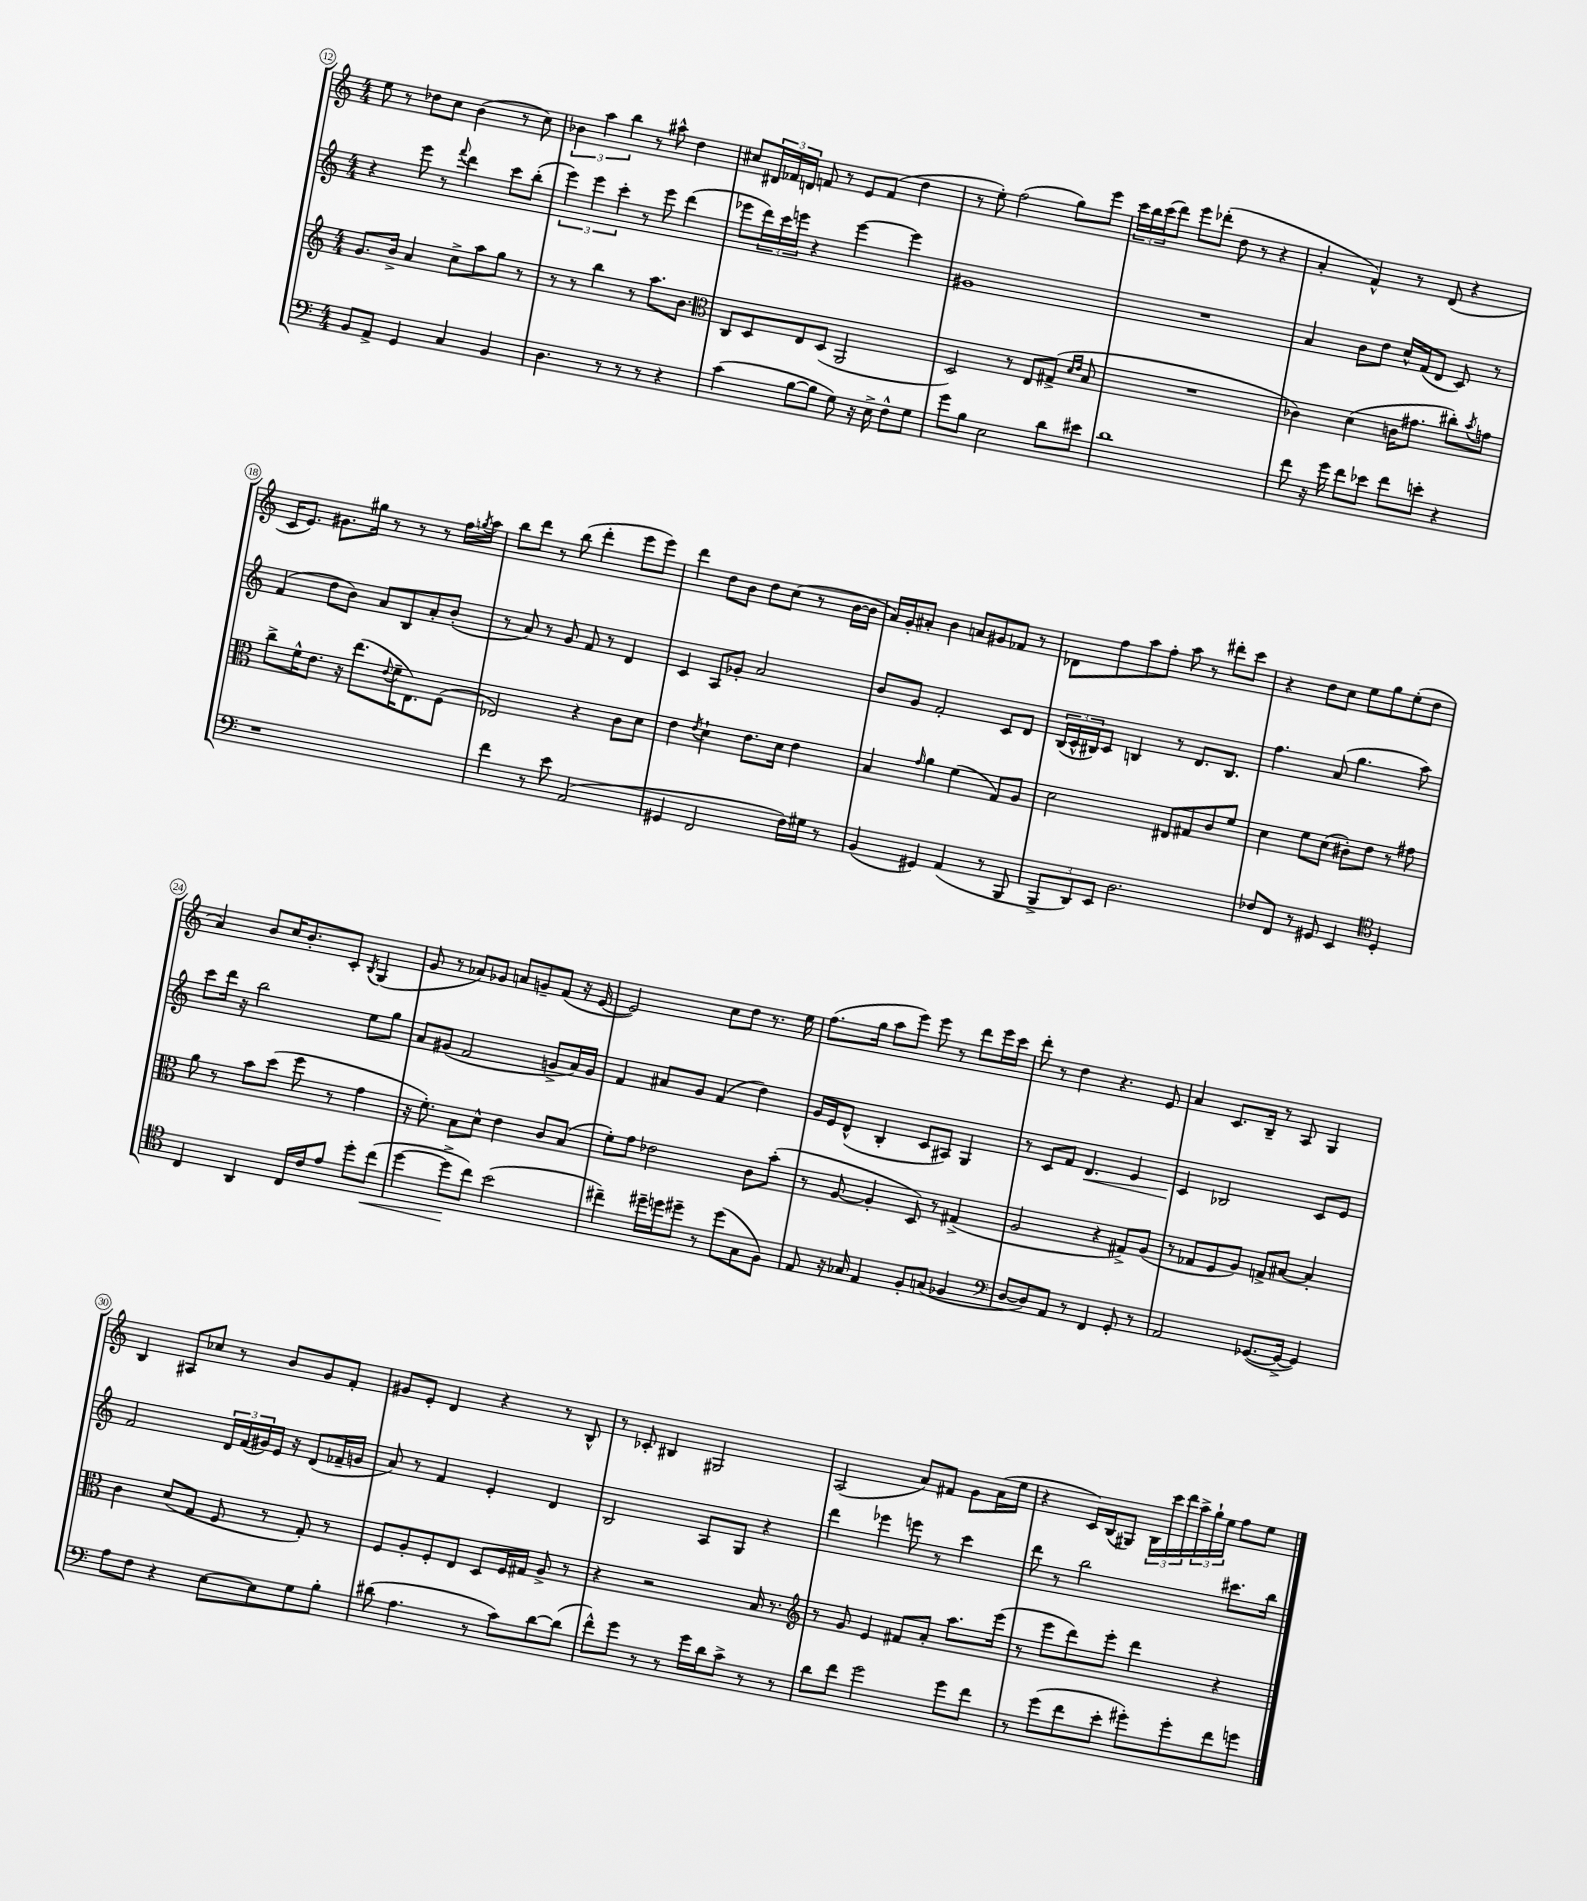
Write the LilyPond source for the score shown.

<<
\new StaffGroup <<
\new Staff = "s0" {
    \clef treble \key c \major \numericTimeSignature \time 4/4
    e''8 r8 des''8 c''8 b'4( r8 c''8) |
    \tuplet 3/2 { bes'4 a''4 b''4 } r8 ais''8-^ d''4 |
    cis''8 \tuplet 3/2 { dis'16 fes'16 d'16 } f'8 r8 e'8 f'8( d''4 |
    r8 e''8-.) f''2( g''8) e'''8 |
    \tuplet 3/2 { c'''16 b''16 c'''16( } d'''8) e'''8 des'''8-.( d''8 r8 r4 |
    a'4-. f'4-^) r8 d'8( r4 |
    c'16 e'8.) gis'8. gis''16 r8 r8 r8 f''16 \acciaccatura { g''8 } a''16 |
    b''8 d'''8 r8 b''8( d'''4-. e'''8 e'''8) |
    d'''4 d''8 b'8 d''8 c''8( r8 b'16~ b'16 |
    a'16) g'16-. ais'8-. b'4 a'8 gis'8 fes'8 r8 |
    des'8 f''8 a''8 f''8-. a''8 r8 dis'''8-. c'''8 |
    r4 d''8 c''8 e''8 g''8 e''8-.( d''8 |
    a'4) b'8 c''16 b'8.-. c'8-. \acciaccatura { b8 } g4( |
    g'8 r8 aes'8) ges'8 a'8 g'8-- f'8( r16 e'16~ |
    e'2) c''8 d''8 r8. e''16 |
    f''8.( g''16 a''8 e'''8) e'''8 r8 d'''8 e'''16 c'''16 |
    d'''8-. r8 d''4 r4. e'8 |
    a'4 c'8. b16-- r8 a8 g4 |
    b4 ais8 ces''8 r8 b'8 g'8 f'8-. |
    gis'8 e'8-. d'4 r4 r8 b8-^ |
    r8 ces'8-. bis4 gis2 |
    a2( a'8) fis'8 g'8 a'16( e''16 |
    r4 c'16) b16( gis8) \tuplet 3/2 { b16 c'''16 d'''16 } \tuplet 3/2 { a''16-> g''16-! e''16 } f''8 e''8 \bar "|." |
}
\new Staff = "s1" {
    \clef treble \key c \major \numericTimeSignature \time 4/4
    r4 e'''8 r8 \appoggiatura { f'''8 } d'''4 c'''8 b''8-.( |
    \tuplet 3/2 { e'''4) e'''4 c'''4-. } r8 e'''8 d'''4( |
    ees'''8 \tuplet 3/2 { d'''16) c'''16 e'''16 } r4 e'''4~ e'''4 |
    gis'1 |
    R1 |
    a'4 b'8 d''8 c''16-^ f'16( d'8 c'8) r8 |
    f'4( d''8 b'8) a'8 b8 a'8-. b'8-.( |
    r8 a'8) r8 g'8 f'8 r8 d'4 |
    c'4 a8 ges'8-. a'2 |
    b'8 g'8 f'2-. c'8 d'8 |
    \tuplet 3/2 { b16( c'16-^ bis16) } c'8 b4 r8 d'8. b8. |
    f''4. a'8( g''4. a''8) |
    c'''8 d'''16 r16 b''2 e''8 g''8 |
    a'8 gis'8( f'2 g'8-> a'16) g'16 |
    f'4 ais'8 g'8 f'4( d''4) |
    g'16 e'16 d'8-^( b4-. c'8 ais8) g4 |
    r8 c'8 f'8 d'4.\< e'4 |
    c'4\! bes2 c'8 e'8 |
    f'2 \tuplet 3/2 { d'16 f'16( gis'16) } e'16 r16 d'8( fes'16-- g'16 |
    a'8) r8 f'4 e'4-. d'4 |
    b2 a8 g8 r4 |
    d'''4 ees'''4 e'''8 r8 c'''4 |
    d'''8 r8 b''2 cis'''8. b''16 \bar "|." |
}
\new Staff = "s2" {
    \clef treble \key c \major \numericTimeSignature \time 4/4
    g'8. b'16-> a'4 c''8-> a''8 g''8 r8 |
    r8 r8 b''4 r8 a''8. b'8. |
    \clef alto c8 d8 e8 d8( a,2 |
    d2) r8 e8 gis8->( \grace { d'16 e'16 } b8 |
    R1 |
    ces'4) d'4( c'16 gis'8. cis''8-.) \acciaccatura { b'8 } g'8 |
    c''8-> f'16-^ e'8. r16 e''8.( \appoggiatura { e'8 } f'16-- e8.) f8( |
    ees2) r4 c'8 d'8 |
    e'4 \acciaccatura { e'8 } d'4-! e'8. d'16 e'4 |
    b4 \grace { g'16 } a'4 f'4( g8) a8 |
    d'2 eis8 gis8 c'8 f'8 |
    d'4 f'8 d'8( cis'8-.) e'8 r8 gis'8 |
    a'8 r8 b'8 d''8( f''8 r8 g'4 |
    r16 f'8.-.) b8 d'8-^ e'4 c'8 b8( |
    f'8-.) g'8 ees'2 c'8 b'8-.( |
    r8 a8~ a4-. d8) r8 gis4->( |
    a2 r4 gis8->) a8( |
    r8 ges8 f8 a8) g8-> bis8~ bis4-. |
    c'4 d'8( g8 f8 r8 g8-.) r8 |
    f8 a8-. f8-. e8 d8 f16 gis16 a8-> r8 |
    r4 r2 b16 r8. |
    \clef treble r8 g'8 e'4 fis'8 a'8-. a''8. e'''16( |
    r8 e'''8 d'''8) e'''8-. d'''4 r4 \bar "|." |
}
\new Staff = "s3" {
    \clef bass \key c \major \numericTimeSignature \time 4/4
    b,8 a,8-> g,4 c4 b,4 |
    d4. r8 r8 r8 r4 |
    c'4( b8~ b8 g8) r16 e16-> f8-^ g8 |
    g'8 b8 e2 d'8 eis'8 |
    d'1 |
    f'8 r16 g'16 f'8 ees'8 f'8 e'8-. r4 |
    r1 |
    f'4 r8 e'8 a,2( |
    gis,4 f,2 f16) gis16 r8 |
    b,4( gis,4) a,4( r8 b,,8 |
    \tuplet 3/2 { b,,8-> d,8) e,8 } d2. |
    fes8 f,8 r8 gis,8 e,4 \clef tenor d4-. |
    c4 a,4 c16 c'16 e'8 d''8-. c''8\<( |
    d''4~ d''8->\! c''8) b'2( |
    cis''4--) dis''16-- d''16 dis''8-- r8 dis''8( g8 f8) |
    e8 r16 ges16 e4 f8-. g8( fes4 |
    \clef bass d8~ d8) a,8 r8 f,4 g,8-. r8 |
    a,2 ges,8.~( ges,16~-> ges,4) |
    a8 f8 r4 e8~ e8 g8 b8-. |
    dis'8( a4. r8 c'8) dis'8~ dis'8( |
    f'8-^) g'8 r8 r8 g'16 d'16 c'8-> r8 r8 |
    d'8 f'8 g'2 g'8 f'8 |
    r8 g'8( f'8 e'8-. gis'8-.) gis'8-. f'8 g'8 \bar "|." |
}
>>
>>
\layout { \context { \Score currentBarNumber = #12 \override BarNumber.stencil = #(make-stencil-circler 0.1 0.3 ly:text-interface::print) } }
